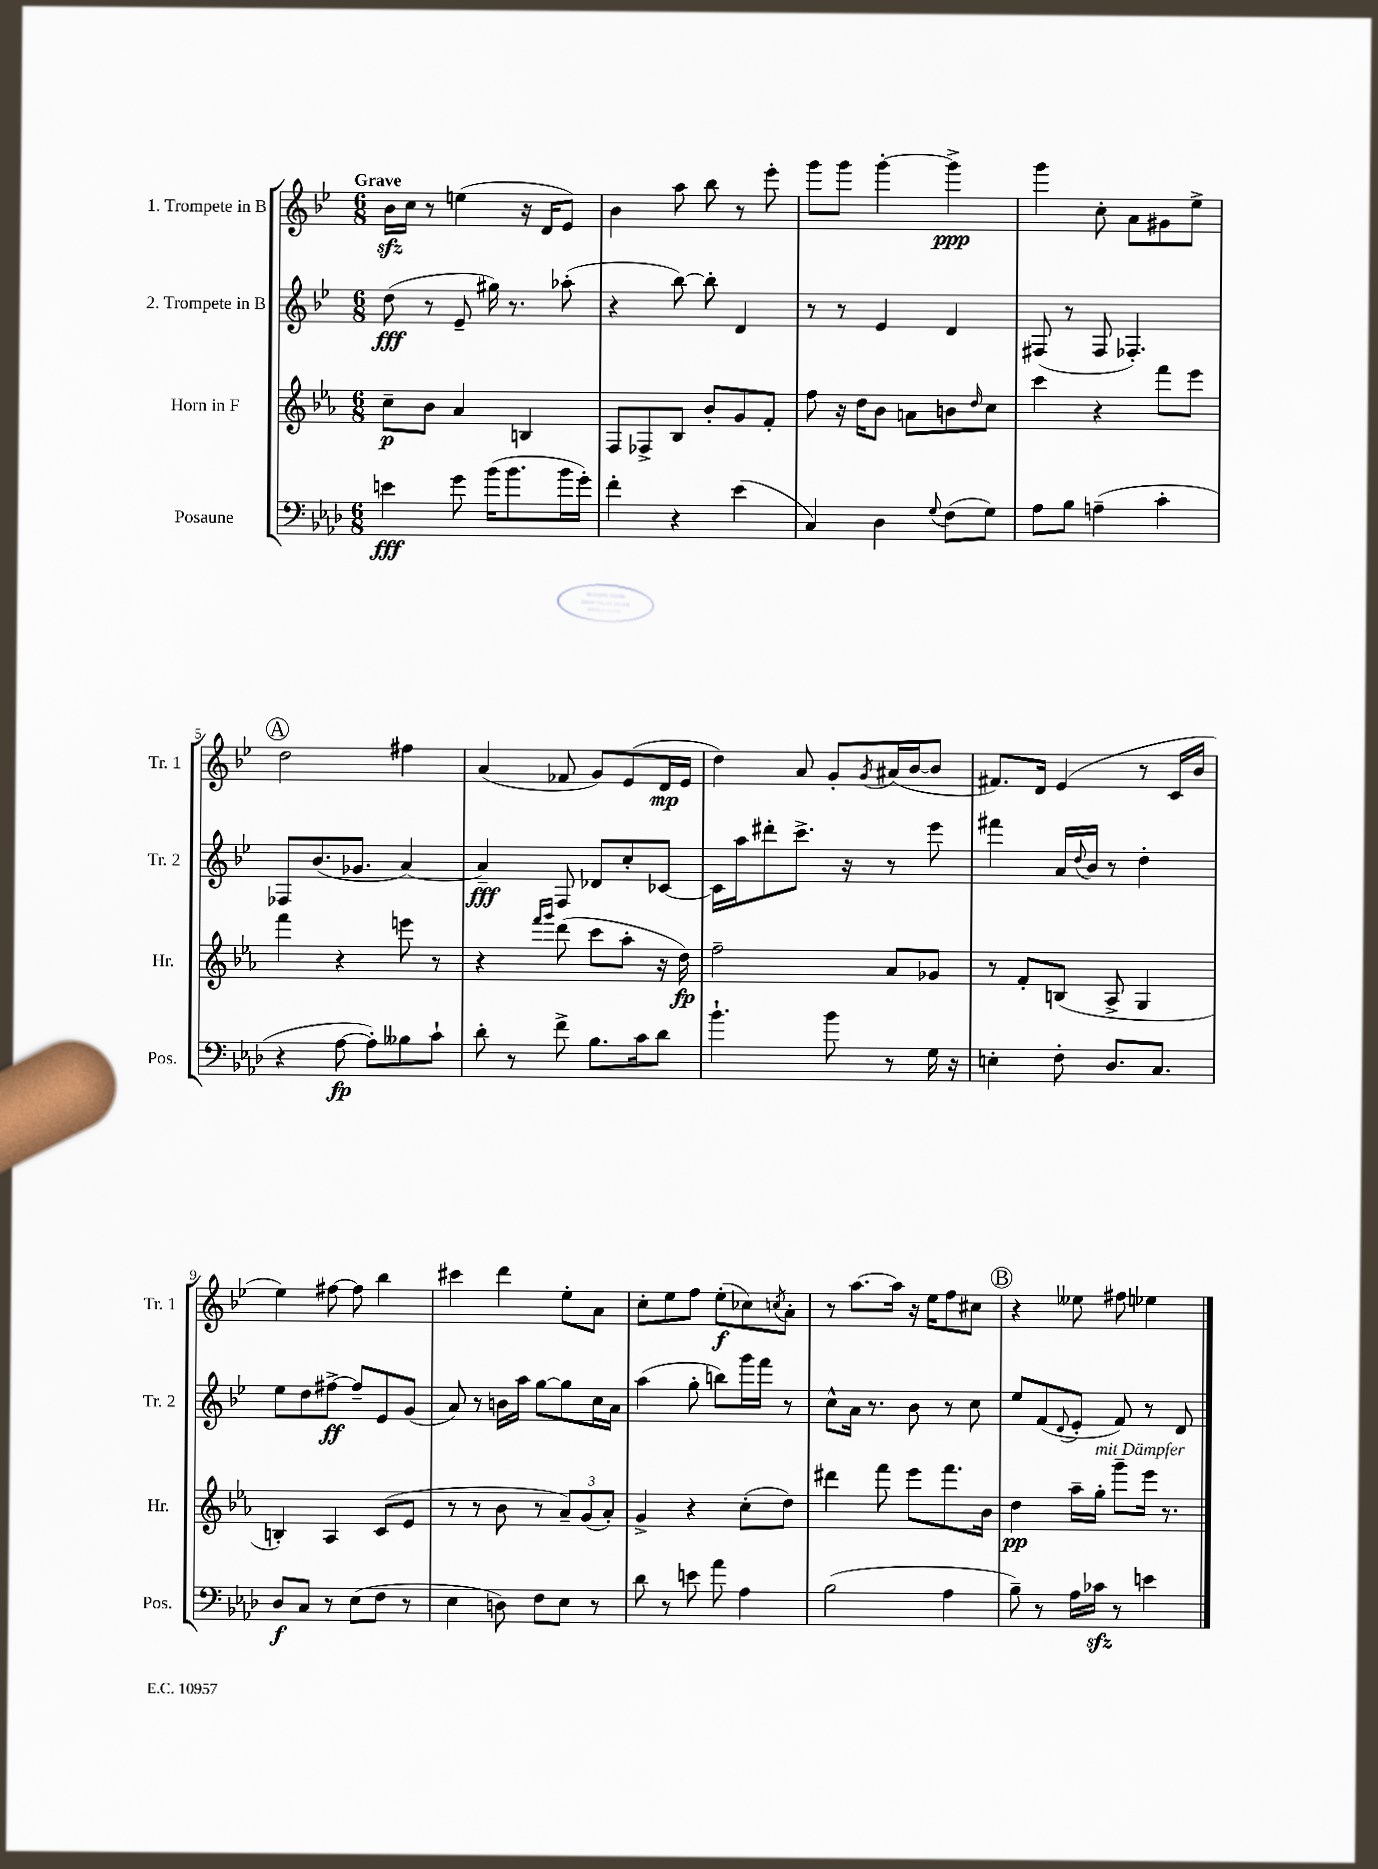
<<
\new StaffGroup <<
\new Staff = "s0" \with { instrumentName = "1. Trompete in B" shortInstrumentName = "Tr. 1" } {
    \clef treble \key bes \major \numericTimeSignature \time 6/8 \tempo "Grave"
    bes'16\sfz c''16 r8 e''4( r16 d'16 ees'8) |
    bes'4 a''8 bes''8 r8 ees'''8-. |
    g'''8 g'''8 g'''4~-. g'''4->\ppp |
    g'''4 c''8-. a'8 gis'8 ees''8-> |
    \mark \markup { \circle "A" } d''2 fis''4 |
    a'4( fes'8 g'8) ees'8( d'16\mp ees'16 |
    d''4) a'8 g'8-. \acciaccatura { g'8 } ais'16( bes'16~ bes'8 |
    fis'8.) d'16 ees'4( r8 c'16 bes'16 |
    ees''4) fis''8~ fis''8 bes''4 |
    cis'''4 d'''4 ees''8-. a'8 |
    c''8-. ees''8 f''8 ees''8-.\f( ces''8) \acciaccatura { c''8 } a'8-. |
    r8 a''8.~ a''16 r16 ees''16 f''8 cis''8 |
    \mark \markup { \circle "B" } r4 eeses''8 fis''8 ees''4 \bar "|." |
}
\new Staff = "s1" \with { instrumentName = "2. Trompete in B" shortInstrumentName = "Tr. 2" } {
    \clef treble \key bes \major \numericTimeSignature \time 6/8
    d''8\fff( r8 ees'8-- gis''16) r8. aes''8-.( |
    r4 bes''8~) bes''8-. d'4 |
    r8 r8 ees'4 d'4 |
    fis8( r8 fis8 fes4.-.) |
    \mark \markup { \circle "A" } fes8 bes'8.( ges'8. a'4~) |
    a'4--\fff f8 des'8 c''8-. ces'8~ |
    ces'16 a''16 dis'''8-. c'''8.-> r16 r8 ees'''8 |
    fis'''4 a'16 \appoggiatura { d''8 } bes'16 r8 d''4-. |
    ees''8 d''8 fis''8~->\ff fis''8-- ees'8 g'8( |
    a'8) r8 b'16 a''16 g''8~ g''8 c''16 a'16 |
    a''4( g''8-. b''8) g'''16 f'''16 r8 |
    c''8-^ a'16 r8. bes'8 r8 c''8 |
    \mark \markup { \circle "B" } ees''8 f'8( \appoggiatura { d'8 } ees'8-. f'8) r8 d'8 \bar "|." |
}
\new Staff = "s2" \with { instrumentName = "Horn in F" shortInstrumentName = "Hr." } {
    \clef treble \key ees \major \numericTimeSignature \time 6/8
    c''8--\p bes'8 aes'4 b4 |
    f8 fes8-> bes8 bes'8-. g'8 f'8-. |
    f''8 r16 d''16 bes'8 a'8 b'8 \grace { d''16 } c''8 |
    c'''4 r4 f'''8 ees'''8 |
    \mark \markup { \circle "A" } f'''4 r4 e'''8 r8 |
    r4 \grace { f'''16 g'''16 } d'''8( c'''8 aes''8-. r16 d''16\fp) |
    f''2-- aes'8 ges'8 |
    r8 f'8-. b8( aes8-> g4 |
    b4-.) aes4 c'8( ees'8 |
    r8 r8 bes'8 r8 \tuplet 3/2 { aes'8--) g'8( aes'8-.) } |
    g'4-> r4 c''8-.( d''8) |
    dis'''4 f'''8 ees'''8 f'''8. bes'16 |
    \mark \markup { \circle "B" } d''4\pp aes''16-- g''16-.^\markup { \italic "mit Dämpfer" } g'''8-- ees'''16 r8. \bar "|." |
}
\new Staff = "s3" \with { instrumentName = "Posaune" shortInstrumentName = "Pos." } {
    \clef bass \key aes \major \numericTimeSignature \time 6/8
    e'4\fff g'8 bes'16( bes'8. bes'16 g'16-.) |
    f'4-. r4 ees'4( |
    c4) des4 \appoggiatura { g8 } f8( g8) |
    aes8 bes8 a4--( c'4-. |
    \mark \markup { \circle "A" } r4 aes8~\fp aes8-.) beses8 c'8-! |
    des'8-. r8 f'8-> bes8. c'16 des'8 |
    bes'4.-! bes'8 r8 g16 r16 |
    e4-. f8-. des8. c8. |
    des8\f c8 r8 ees8( f8 r8 |
    ees4 d8) f8 ees8 r8 |
    des'8 r8 e'8 aes'8 aes4 |
    bes2( aes4 |
    \mark \markup { \circle "B" } bes8--) r8 aes16 ces'16\sfz r8 e'4 \bar "|." |
}
>>
>>
